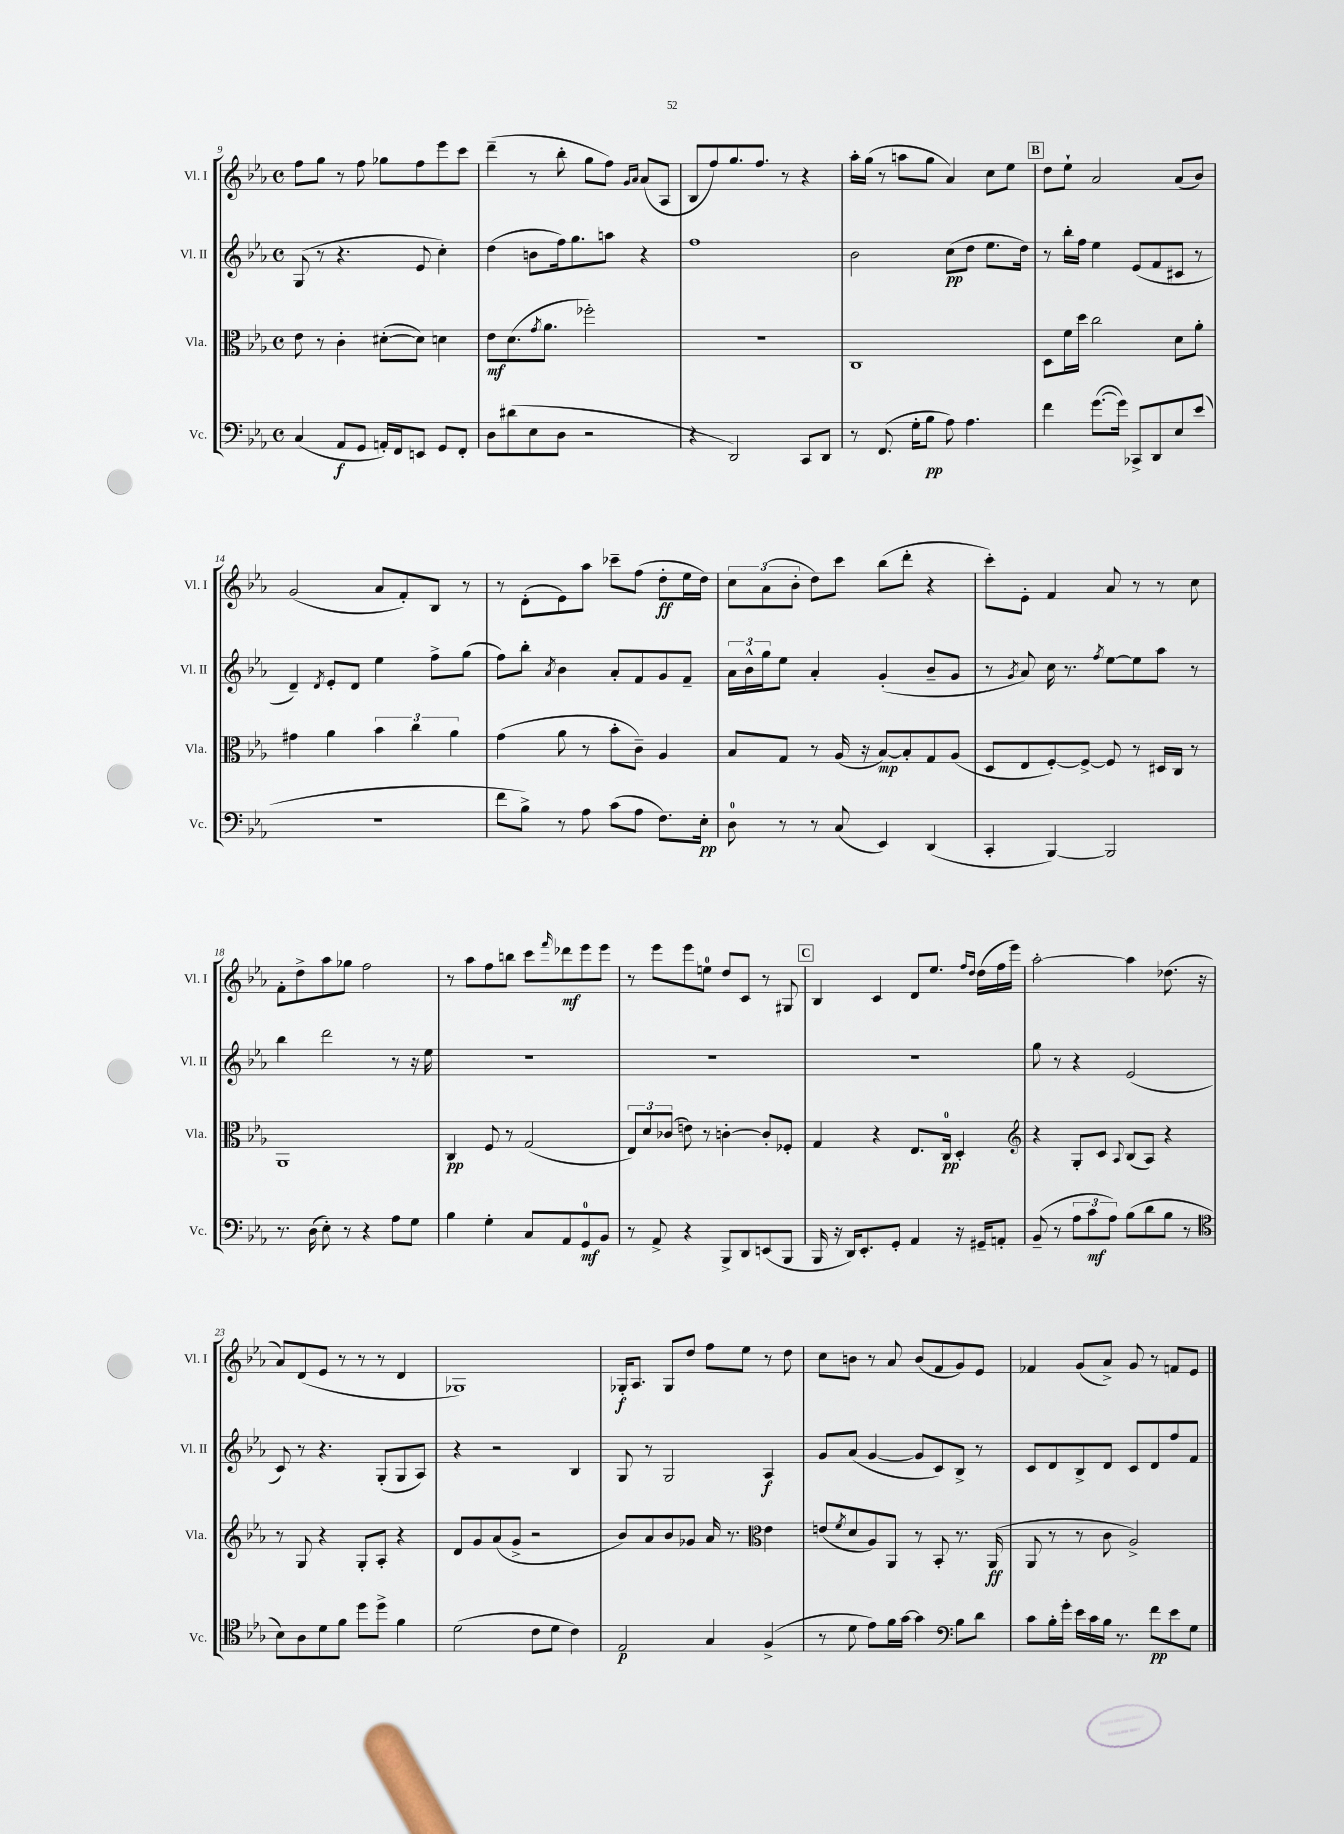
<<
\new StaffGroup <<
\new Staff = "s0" \with { instrumentName = "Vl. I" shortInstrumentName = "Vl. I" } {
    \clef treble \key ees \major \defaultTimeSignature \time 4/4
    f''8 g''8 r8 f''8 ges''8 f''8 ees'''8 c'''8 |
    d'''4--( r8 bes''8-. g''8 f''8) \grace { g'16 aes'16 } aes'8( aes8 |
    bes8 f''8) g''8. f''8. r8 r4 |
    aes''16-. g''16( r8 a''8 g''8 aes'4) c''8 ees''8 |
    \mark \markup { \box "B" } d''8 ees''8-! aes'2 aes'8( bes'8) |
    g'2( aes'8 f'8-.) bes8 r8 |
    r8 d'8-.( ees'8) aes''8 ces'''8-- f''8( d''8-.\ff ees''16 d''16) |
    \tuplet 3/2 { c''8 aes'8( bes'8-. } d''8) c'''8 bes''8( d'''8-. r4 |
    c'''8-.) ees'8-. f'4 aes'8 r8 r8 c''8 |
    f'8-. d''8-> aes''8 ges''8 f''2 |
    r8 aes''8 f''8 b''8 c'''8 \grace { f'''16 } des'''8\mf ees'''8 ees'''8 |
    r8 ees'''8 ees'''8 e''8-0 d''8 c'8 r8 gis8 |
    \mark \markup { \box "C" } bes4 c'4 d'8 ees''8. \grace { f''16 d''16 } d''16( f''16 ees'''16) |
    aes''2~-. aes''4 des''8.( r16 |
    aes'8) d'8( ees'8 r8 r8 r8 d'4 |
    ges1) |
    ges16-.\f aes8. ges8 d''8 f''8 ees''8 r8 d''8 |
    c''8 b'8 r8 aes'8 b'8( f'8 g'8) ees'8 |
    fes'4 g'8( aes'8->) g'8 r8 f'8 ees'8 \bar "|." |
}
\new Staff = "s1" \with { instrumentName = "Vl. II" shortInstrumentName = "Vl. II" } {
    \clef treble \key ees \major \defaultTimeSignature \time 4/4
    g8( r8 r4. ees'8 c''4-.) |
    d''4( b'8 f''16) g''8. a''8 r4 |
    f''1 |
    bes'2 c''8\pp( d''8 ees''8. d''16) |
    \mark \markup { \box "B" } r8 bes''16-. f''16 ees''4 ees'8( f'8 cis'8 r8 |
    d'4--) \acciaccatura { d'8 } ees'8-. d'8 ees''4 f''8-> g''8( |
    f''8) bes''8-. \acciaccatura { aes'8 } bes'4 aes'8-. f'8 g'8 f'8-- |
    \tuplet 3/2 { aes'16 bes'16-^ g''16 } ees''8 aes'4-. g'4-.( bes'8-- g'8 |
    r8 \acciaccatura { g'8 } aes'8) c''16 r8. \acciaccatura { f''8 } ees''8~ ees''8 aes''8 r8 |
    bes''4 d'''2 r8 r16 ees''16 |
    R1 |
    R1 |
    \mark \markup { \box "C" } R1 |
    g''8 r8 r4 ees'2( |
    c'8) r8 r4. g8-.( g8 aes8) |
    r4 r2 bes4 |
    g8 r8 g2 aes4\f |
    g'8 aes'8( g'4~ g'8 c'8) bes8-> r8 |
    c'8 d'8 bes8-> d'8 c'8 d'8 f''8 f'8 \bar "|." |
}
\new Staff = "s2" \with { instrumentName = "Vla." shortInstrumentName = "Vla." } {
    \clef alto \key ees \major \defaultTimeSignature \time 4/4
    ees'8 r8 c'4-. dis'8~-.( dis'8) d'4 |
    ees'8\mf d'8.( \acciaccatura { g'8 } aes'8. fes''2-.) |
    R1 |
    c1 |
    \mark \markup { \box "B" } d8 f'16 d''16 c''2 d'8 aes'8-. |
    gis'4 aes'4 \tuplet 3/2 { bes'4 c''4 aes'4 } |
    g'4( aes'8 r8 bes'8-. c'8--) aes4 |
    bes8 g8 r8 aes16( r16 bes8~\mp) bes8-. g8 aes8( |
    d8 ees8 f8~-.) f8~-> f8 r8 dis16 c16 r8 |
    aes,1 |
    c4\pp f8 r8 g2( |
    \tuplet 3/2 { ees8) d'8 ces'8( } e'8) r8 c'4~-. c'8-. fes8-. |
    \mark \markup { \box "C" } g4 r4 ees8. c16-0\pp d4-. |
    \clef treble r4 g8-. c'8 \appoggiatura { aes8 } bes8( aes8) r4 |
    r8 g8 r4 g8-. aes8-. r4 |
    d'8 g'8 aes'8( g'8-> r2 |
    bes'8) aes'8 bes'8 ges'8 aes'16 r8. \clef alto ees'4 |
    e'8( \acciaccatura { f'8 } d'8 aes8) aes,8 r8 bes,8-. r8. aes,16\ff( |
    aes,8 r8 r8 c'8 aes2->) \bar "|." |
}
\new Staff = "s3" \with { instrumentName = "Vc." shortInstrumentName = "Vc." } {
    \clef bass \key ees \major \defaultTimeSignature \time 4/4
    c4( aes,8\f g,8 a,16-.) f,16 e,8 g,8 f,8-. |
    d8 dis'8( ees8 d8 r2 |
    r4 d,2) c,8 d,8 |
    r8 f,8.( g16-. bes8\pp aes8) aes4. |
    \mark \markup { \box "B" } f'4 g'8.~( g'16) ces,8-> d,8 ees8 ees'8( |
    R1 |
    f'8 bes8->) r8 aes8 c'8( aes8 f8.) ees16-.\pp |
    d8-0 r8 r8 c8( ees,4) d,4( |
    c,4-. bes,,4~) bes,,2 |
    r8. d16( ees8-.) r8 r4 aes8 g8 |
    bes4 g4-. c8 aes,8 g,8-0\mf bes,8 |
    r8 aes,8-> r4 bes,,8-> d,8 e,8( bes,,8 |
    \mark \markup { \box "C" } bes,,16 r16 d,16) ees,8.-. g,8-. aes,4 r16 gis,16-- a,8-. |
    bes,8--( r8 \tuplet 3/2 { aes8 c'8\mf aes8) } bes8( d'8 bes8 r8 |
    \clef tenor bes8) aes8 d'8 f'8 d''8 d''8-> f'4 |
    d'2( c'8 d'8 c'4) |
    ees2\p g4 f4->( |
    r8 d'8 ees'8) f'16 g'16~ g'4 \clef bass bes8 d'8 |
    c'8 bes16-. g'16-. ees'16 c'16 bes16 r8. f'8\pp ees'8 g8 \bar "|." |
}
>>
>>
\layout { \context { \Score currentBarNumber = #9 } }
